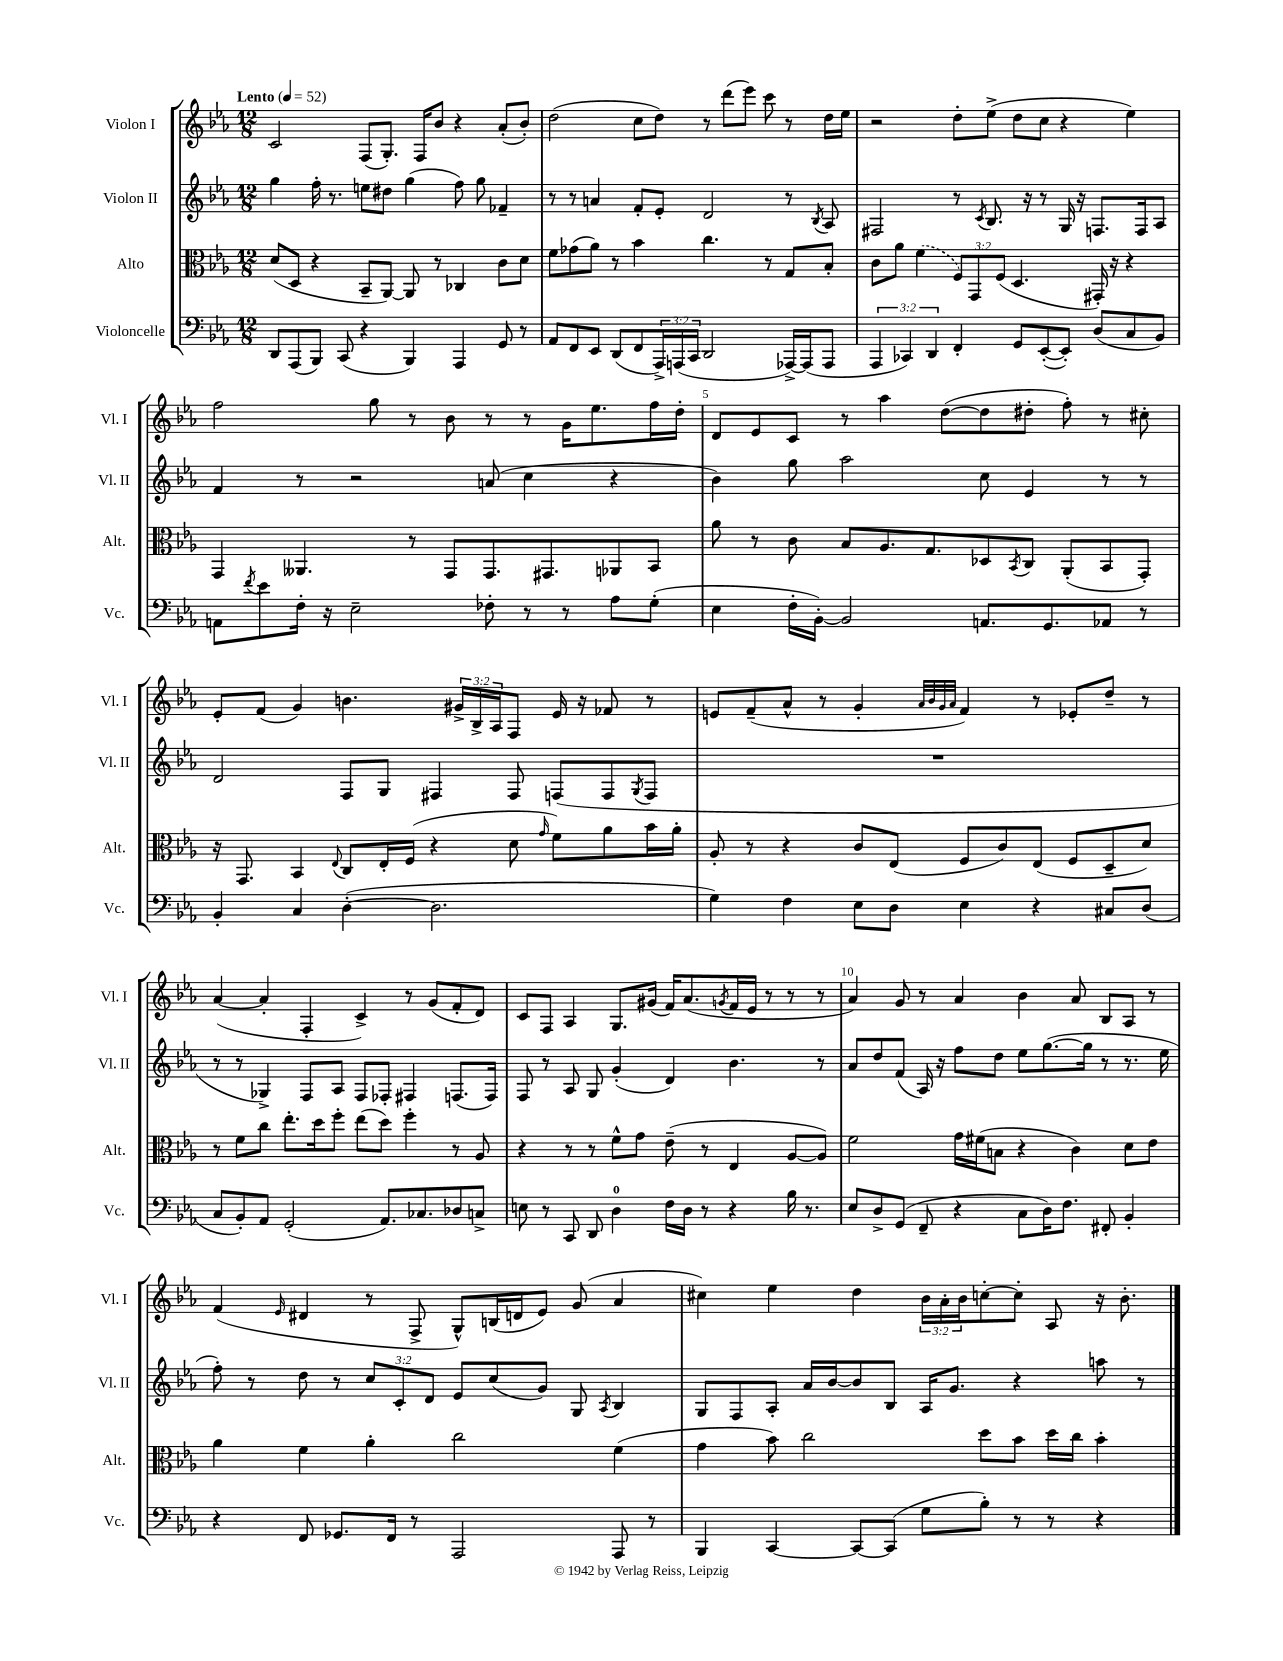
<<
\new StaffGroup <<
\new Staff = "s0" \with { instrumentName = "Violon I" shortInstrumentName = "Vl. I" } {
    \clef treble \key ees \major \numericTimeSignature \time 12/8 \override Staff.TupletNumber.text = #tuplet-number::calc-fraction-text \tempo "Lento" 4 = 52
    c'2 f8( g8.-.) f16 bes'8 r4 aes'8-.( bes'8-.) |
    d''2( c''8 d''8) r8 d'''8( ees'''8) c'''8 r8 d''16 ees''16 |
    r2 d''8-. ees''8->( d''8 c''8 r4 ees''4) |
    f''2 g''8 r8 bes'8 r8 r8 g'16 ees''8. f''16 d''16-. |
    d'8 ees'8 c'8 r8 aes''4 d''8~( d''8 dis''8-. f''8-.) r8 cis''8-. |
    ees'8-. f'8( g'4) b'4. \tuplet 3/2 { gis'16-> bes16-> aes16 } f8 ees'16 r16 fes'8 r8 |
    e'8 f'8--( aes'8-^ r8 g'4-. \grace { aes'32 bes'32 g'32 aes'32 } f'4) r8 ees'8-. d''8-- r8 |
    aes'4~( aes'4-. f4-. c'4->) r8 g'8( f'8-. d'8) |
    c'8 f8 aes4 g8. gis'16( f'16) aes'8.( \acciaccatura { g'8 } f'16 ees'16 r8 r8 r8 |
    aes'4) g'8 r8 aes'4 bes'4 aes'8 bes8 aes8 r8 |
    f'4( \grace { ees'16 } dis'4 r8 f8-> g8-^) b16( d'16 ees'8) g'8( aes'4 |
    cis''4) ees''4 d''4 \tuplet 3/2 { bes'16 aes'16-. bes'16 } c''8~-. c''8-. aes8 r16 bes'8.-. \bar "|." |
}
\new Staff = "s1" \with { instrumentName = "Violon II" shortInstrumentName = "Vl. II" } {
    \clef treble \key ees \major \numericTimeSignature \time 12/8 \override Staff.TupletNumber.text = #tuplet-number::calc-fraction-text
    g''4 f''16-. r8. e''8 dis''8 g''4( f''8) g''8 fes'4-- |
    r8 r8 a'4 f'8-. ees'8-. d'2 r8 \acciaccatura { bes8 } aes8 |
    fis2 r8 \acciaccatura { c'8 } bes8. r16 r8 g16 r16 f8. f16 aes8 |
    f'4 r8 r2 a'8( c''4 r4 |
    bes'4) g''8 aes''2 c''8 ees'4 r8 r8 |
    d'2 f8 g8 fis4 fis8 f8( f8 \acciaccatura { g8 } f8 |
    R1. |
    r8 r8 ges4->) f8 aes8 f8 fes8-. fis4 f8.( f16) |
    f8 r8 aes8 g8 g'4-.( d'4) bes'4. r8 |
    aes'8 d''8 f'8( aes16) r16 f''8 d''8 ees''8 g''8.~( g''16 r8 r8. ees''16 |
    f''8-.) r8 d''8 r8 \tuplet 3/2 { c''8 c'8-. d'8 } ees'8 c''8( g'8) g8 \acciaccatura { aes8 } bes4 |
    g8 f8 aes8-. aes'16 bes'16~ bes'8 bes8 aes16 g'8. r4 a''8 r8 \bar "|." |
}
\new Staff = "s2" \with { instrumentName = "Alto" shortInstrumentName = "Alt." } {
    \clef alto \key ees \major \numericTimeSignature \time 12/8 \override Staff.TupletNumber.text = #tuplet-number::calc-fraction-text
    d'8( d8 r4 bes,8-- aes,8~) aes,8 r8 ces4 c'8 d'8 |
    f'8 ges'8( aes'8) r8 bes'4 c''4. r8 g8 bes8-. |
    c'8 aes'8 \once \slurDashed f'4( \tuplet 3/2 { f8) g,8 f8( } d4. gis,16-.) r16 r4 |
    g,4 aeses,4. r8 g,8 g,8. gis,8. aes,8 bes,8 |
    aes'8 r8 c'8 bes8 aes8. g8. des8 \acciaccatura { bes,8 } c8 aes,8-.( bes,8 g,8-.) |
    r16 g,8. bes,4 \appoggiatura { ees8 } c8 ees16-. f16( r4 d'8 \grace { g'16 } f'8) aes'8 bes'16 aes'16-. |
    aes8-. r8 r4 c'8 ees8( f8 c'8) ees8( f8 d8-- d'8) |
    r8 f'8 c''8 ees''8.-. d''16 f''8-. ees''8( d''8) f''4-. r8 aes8 |
    r4 r8 r8 f'8-^ g'8 ees'8--( r8 ees4 aes8~ aes8) |
    f'2 g'16 fis'16( b8 r4 c'4) d'8 ees'8 |
    aes'4 f'4 aes'4-. c''2 f'4( |
    g'4 bes'8) c''2 d''8 bes'8 d''16 c''16 bes'4-. \bar "|." |
}
\new Staff = "s3" \with { instrumentName = "Violoncelle" shortInstrumentName = "Vc." } {
    \clef bass \key ees \major \numericTimeSignature \time 12/8 \override Staff.TupletNumber.text = #tuplet-number::calc-fraction-text
    d,8 aes,,8( bes,,8) c,8( r4 bes,,4) aes,,4 g,8 r8 |
    aes,8 f,8 ees,8 d,8( f,8 \tuplet 3/2 { aes,,16->) a,,16( c,16 } d,2 aes,,16~->) aes,,16( aes,,8 |
    \tuplet 3/2 { aes,,4 ces,4) d,4 } f,4-. g,8 ees,8~-.( ees,8-.) d8( c8 bes,8) |
    a,8 \acciaccatura { f'8 } ees'8 f16-. r16 ees2-- fes8-. r8 r8 aes8 g8-.( |
    ees4 f16-. bes,16~-.) bes,2 a,8. g,8. aes,8 r8 |
    bes,4-. c4 d4~-.( d2. |
    g4) f4 ees8 d8 ees4 r4 cis8 d8( |
    c8 bes,8-.) aes,8 g,2-.( aes,8.) ces8. des8 c8-> |
    e8 r8 c,8 d,8 d4-0 f16 d16 r8 r4 bes16 r8. |
    ees8 d8-> g,8( f,8-- r4 c8 d16) f8. fis,8-. bes,4-. |
    r4 f,8 ges,8. f,16 r8 aes,,2 aes,,8 r8 |
    bes,,4 c,4~ c,8~ c,8( g8 bes8-.) r8 r8 r4 \bar "|." |
}
>>
>>
\layout { \context { \Score \override BarNumber.break-visibility = ##(#f #t #t) barNumberVisibility = #(every-nth-bar-number-visible 5) } }
